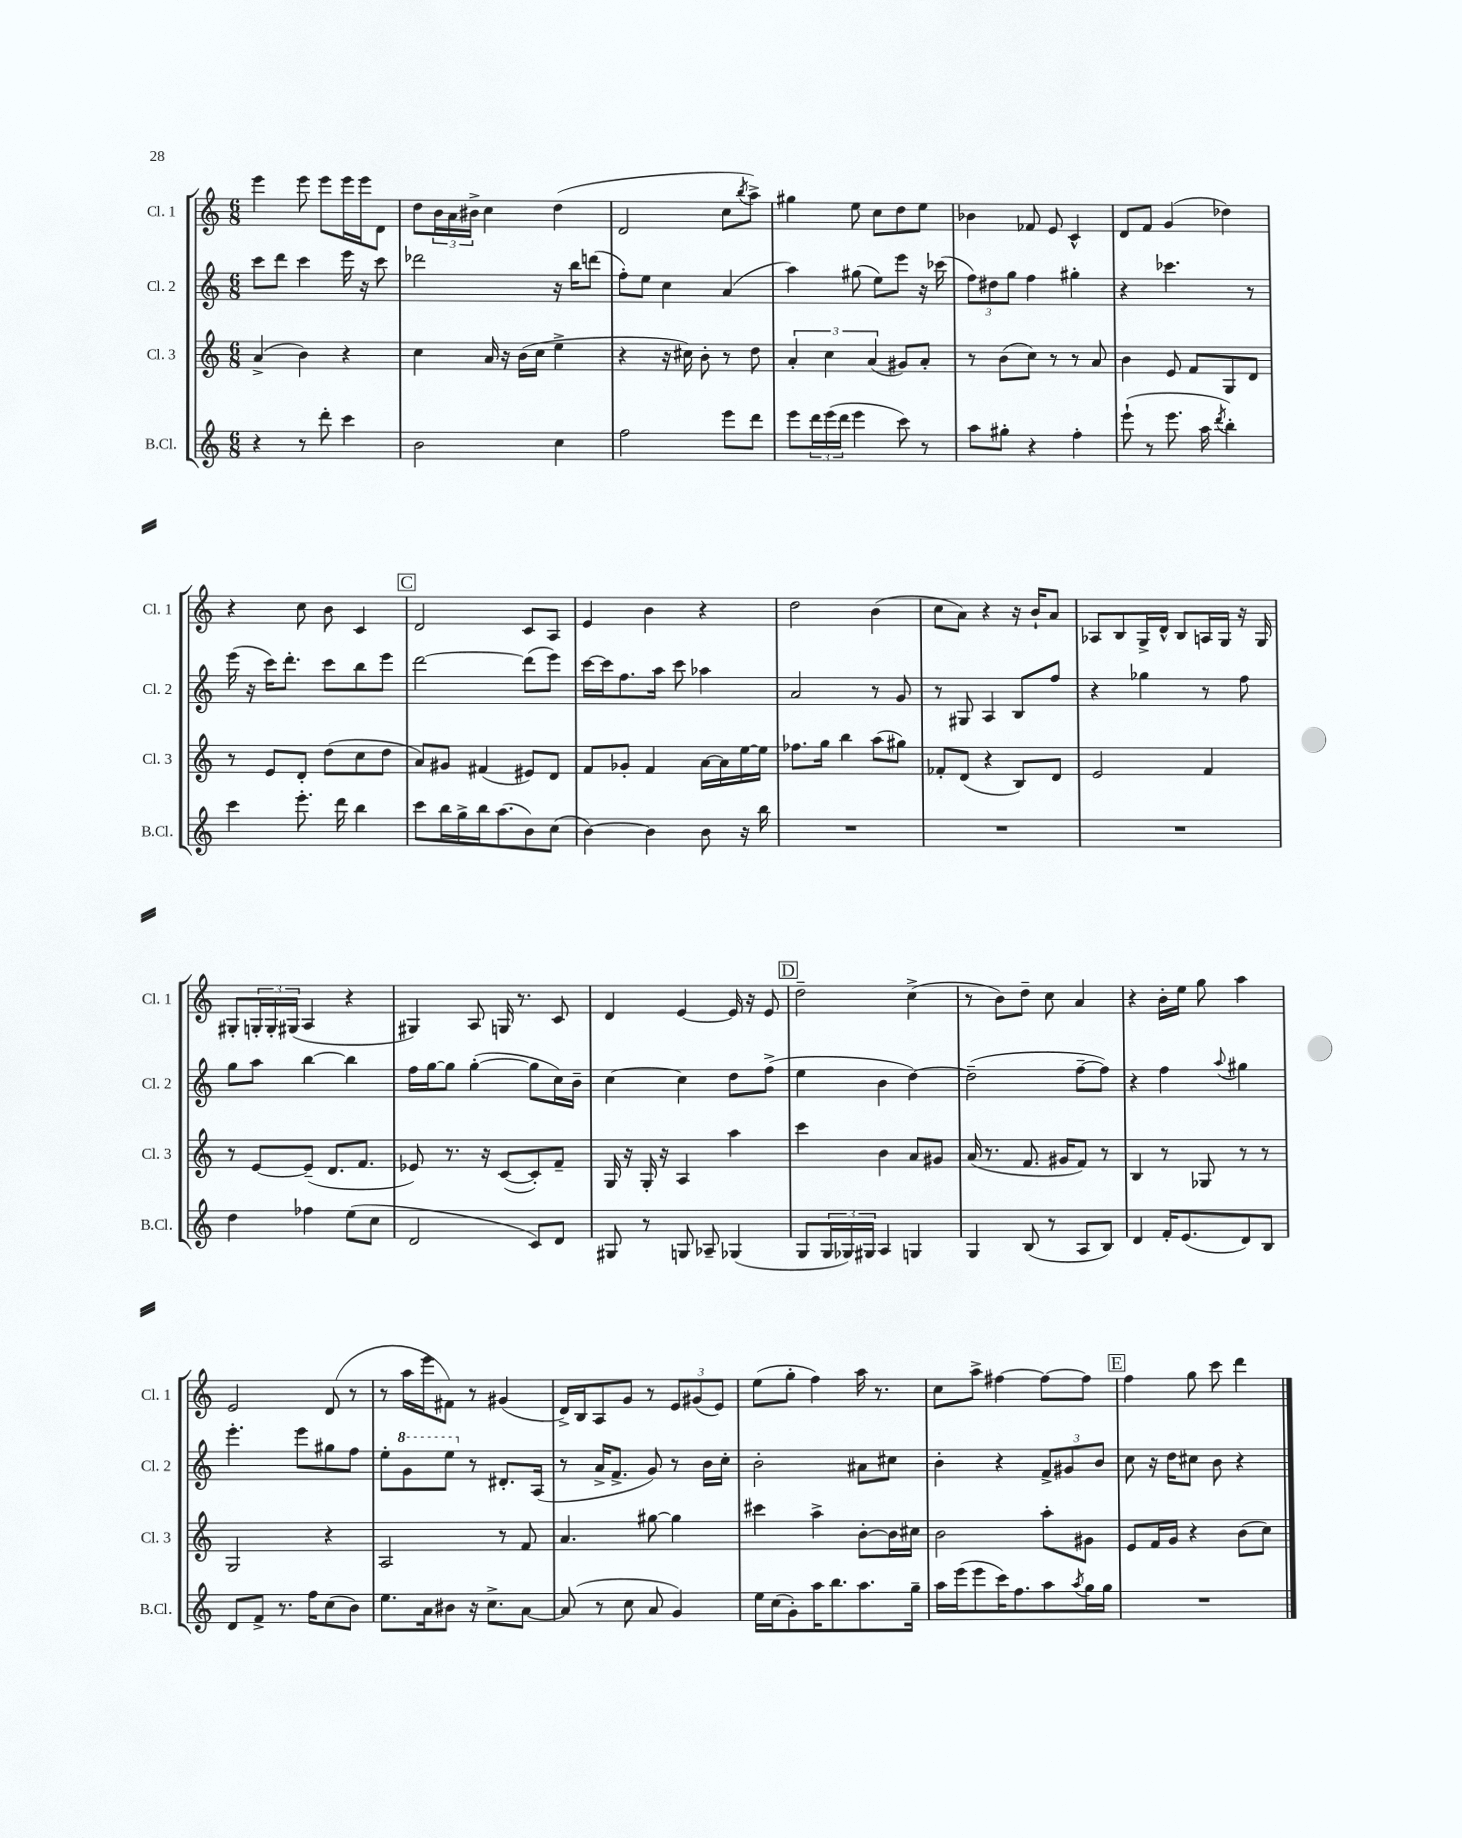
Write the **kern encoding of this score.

**kern	**kern	**kern	**kern
*staff4	*staff3	*staff2	*staff1
*clefG2	*clefG2	*clefG2	*clefG2
*k[]	*k[]	*k[]	*k[]
*M6/8	*M6/8	*M6/8	*M6/8
4r	(4a^/	8ccc\L	4eee\
.	.	8ddd\J	.
8r	4b\)	4ccc\	8eee\
8ddd'\	.	.	8eee\L
4ccc\	4r	16eee\	16eee\L
.	.	16r	16eee\J
.	.	8ccc\	8d\J
=	=	=	=
2b\	4cc\	2ddd-\	8dd\L
.	.	.	24b\L
.	.	.	24a\
.	.	.	24b#^\JJ
.	16a/	.	4cc\
.	16r	.	.
.	(16b\LL	.	.
.	16cc\JJ	.	.
4cc\	4ee^\	16r	(4dd\
.	.	16bb\LK	.
.	.	(8ddd\J	.
=	=	=	=
2ff\	4r	8ff'\L)	2d/
.	.	8ee\J	.
.	16r	4cc\	.
.	16cc#\)	.	.
.	8b'\	.	.
8eee\L	8r	(4a/	8cc\L
.	.	.	8qbb/
8ddd\J	8dd\	.	8aa^\J)
=	=	=	=
8eee\L	6a'/	4aa\)	4gg#\
24ddd\L	.	.	.
(24eee\	6cc\	.	.
24ddd\JJ	.	.	.
4eee\	.	(8gg#\	8ee\
.	(6a/	.	.
.	.	8ee\L)	8cc\L
8ccc\)	8g#/L)	8eee\J	8dd\
8r	8a'/J	16r	8ee\J
.	.	(16ccc-\	.
=	=	=	=
8aa\L	8r	12ff\L)	4b-\
.	.	12dd#\	.
8gg#'\J	(8b\L	.	.
.	.	12gg\J	.
4r	8cc\J)	4ff\	8f-/
.	8r	.	8e/
4ff'\	8r	4gg#'\	4c^^/
.	8a/	.	.
=	=	=	=
(8eee`\	4b\	4r	8d/L
8r	.	.	8f/J
8.eee\	8e/	4.ccc-\	(4g/
.	8f/L	.	.
16aa\	.	.	.
8qddd/	.	.	.
4bb'\)	8G/	.	4dd-\)
.	8d/J	8r	.
=	=	=	=
4ccc\	8r	(16eee\	4r
.	.	16r	.
.	8e/L	16ccc\LK)	.
.	.	8.ddd'\J	.
8.eee'\	8d'/J	.	8cc\
.	(8dd\L	8ccc\L	8b\
16ddd\	.	.	.
4bb\	8cc\	8bb\	4c/
.	8dd\J	8eee\J	.
=	=	=	=
8ccc\L	8a/L)	[2ddd\	2d/
16bb\L	8g#/J	.	.
16gg^\	.	.	.
16bb\J	(4f#/	.	.
(8.aa\	.	.	.
8b\)	8e#/L)	(8ddd\]L	8c/L
(8cc\J	8d/J	8eee\J)	8A/J
=	=	=	=
[4b\)	8f/L	[16ccc\LL	4e/
.	.	16ccc\]J	.
.	8g-'/J	8.ff\	.
4b\]	4f/	.	4b\
.	.	16aa\Jk	.
.	.	8ccc\	.
8b\	[16a\LL	4aa-\	4r
.	16a\]	.	.
16r	[16ee\	.	.
16bb\	16ee\]JJ	.	.
=	=	=	=
2.r	8.ff-\L	2a/	2dd\
.	16gg\Jk	.	.
.	4bb\	.	.
.	(8aa\L	8r	(4b\
.	8gg#\J)	8g/	.
=	=	=	=
2.r	8f-'/L	8r	8cc\L
.	(8d/J	8G#/	8a\J)
.	4r	4A/	4r
.	8B/L)	8B/L	16r
.	.	.	16b`/LK
.	8d/J	8ff/J	8a/J
=	=	=	=
2.r	2e/	4r	8A-/L
.	.	.	8B/
.	.	4gg-\	16G^/L
.	.	.	16d^^/JJ
.	.	.	8B/L
.	4f/	8r	16A/L
.	.	.	16G/JJ
.	.	8ff\	16r
.	.	.	16G/
=	=	=	=
4dd\	8r	8gg\L	8G#'/L
.	[8e/L	8aa\J	24G'/L
.	.	.	24G'/
.	.	.	(24G#/JJ
4ff-\	(8e~/]J	[4bb\	4A/
.	8.d/L	.	.
(8ee\L	.	4bb\]	4r
.	8.f/J	.	.
8cc\J	.	.	.
=	=	=	=
2d/	8e-/)	16ff\LL	4G#/)
.	.	[16gg\J	.
.	8.r	8gg\]J	.
.	.	([4gg'\	8A/
.	16r	.	.
.	([8c/L	.	16G/
.	.	.	8.r
8c/L)	8c'/])	8gg\]L	.
8d/J	8f~/J	16cc\L)	8c/
.	.	16b~\JJ	.
=	=	=	=
8G#/	16G/	[4cc\	4d/
.	16r	.	.
8r	16G'/	.	.
.	16r	.	.
8G/	4A/	4cc\]	[4e/
8A-~/	.	.	.
(4G-/	4aa\	8dd\L	16e/]
.	.	.	16r
.	.	(8ff^\J	8e/
=	=	=	=
8G/L	4ccc\	4ee\	2dd~\
24G/L	.	.	.
24G-/)	.	.	.
24G#/JJ	.	.	.
4A/	4b\	4b\	.
4G/	8a/L	[4dd\)	(4cc^\
.	8g#/J	.	.
=	=	=	=
4G/	(16a/	(2dd~\]	8r
.	8.r	.	.
.	.	.	8b\L)
(8B/	8.f/	.	8dd~\J
8r	.	.	8cc\
.	16g#/LK	.	.
8A/L	8f/J)	[8ff~\L	4a/
8B/J)	8r	8ff\]J)	.
=	=	=	=
4d/	4B/	4r	4r
16f'/LK	8r	4ff\	16b'\LL
(8.e/	.	.	16ee\JJ
.	8G-/	.	8gg\
.	.	8qqaa/	.
8d/)	8r	4gg#\	4aa\
8B/J	8r	.	.
=	=	=	=
8d/L	2G/	4.eee'\	2e/
8f^/J	.	.	.
8.r	.	.	.
.	.	8eee\L	.
16ff\LK	.	.	.
(8cc\	4r	8gg#\	(8d/
8b\J)	.	8ff\J	8r
=	=	=	=
8.ee\L	2A/	8ee'\L	8r
.	.	8gg\	16aa\LL
16a\k	.	.	16eee\J
8b#\J	.	8eee\J	8f#\J)
16r	.	8r	8r
8.cc^\L	.	.	.
.	8r	8.d#'/L	(4g#/
[8a\J	8f/	.	.
.	.	(16A/Jk	.
=	=	=	=
(8a/]	4.a/	8r	16d^/LL)
.	.	.	16B/J
8r	.	16a^/LK	8A/
.	.	8.f^/J	.
8cc\	.	.	8g/J
8a/	[8gg#\	8g/)	8r
4g/)	4gg#\]	8r	12e/L
.	.	.	(12g#/
.	.	16b\LL	.
.	.	.	12e/J)
.	.	16cc'\JJ	.
=	=	=	=
16ee\LL	4ccc#\	2b'\	(8ee\L
(16cc\J	.	.	.
8g'\)	.	.	8gg'\J
16aa\K	4aa^\	.	4ff\)
8.bb\	.	.	.
8.aa\	[8b'\L	8a#\L	16aa\
.	.	.	8.r
.	16b\]L	8cc#\J	.
16gg~\Jk	16cc#\JJ	.	.
=	=	=	=
16aa\LL	2b\	4b'\	8cc\L
(16eee\J	.	.	.
8eee\	.	.	8aa^\J
16ccc\K)	.	4r	[4ff#\
8.ff\	.	.	.
8aa\	8aa'\L	12f^/L	8ff#\_L
.	.	12g#/	.
8qaa/	.	.	.
16gg\L	8g#\J	.	8ff#\]J
.	.	12b/J	.
16gg\JJ	.	.	.
=	=	=	=
2.r	8e/L	8cc\	4ff\
.	16f/L	16r	.
.	16g/JJ	16dd\LK	.
.	4r	8cc#\J	8gg\
.	.	8b\	8ccc\
.	(8b\L	4r	4ddd\
.	8cc\J)	.	.
==	==	==	==
*-	*-	*-	*-
